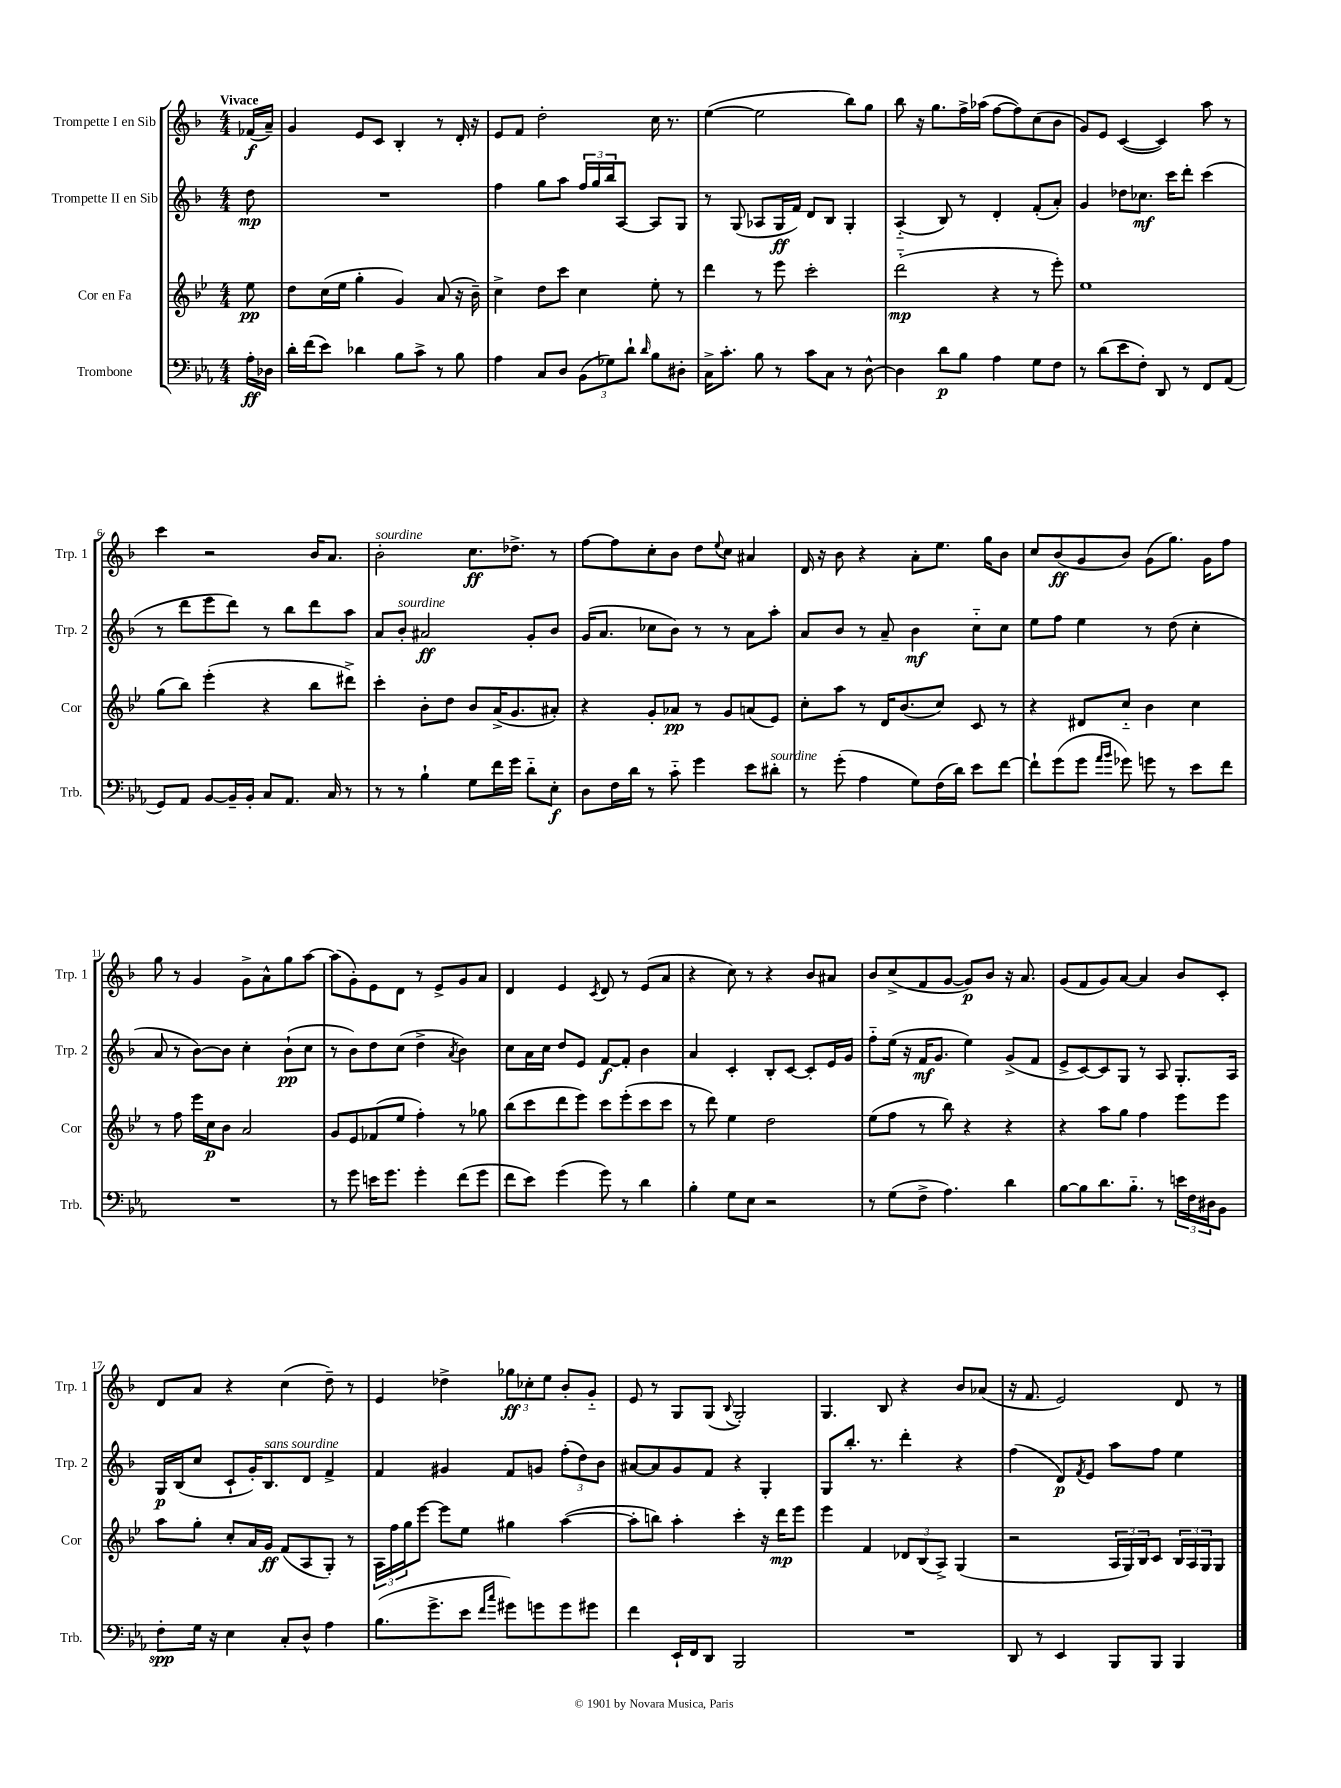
<<
\new StaffGroup <<
\new Staff = "s0" \with { instrumentName = "Trompette I en Sib" shortInstrumentName = "Trp. 1" } {
    \clef treble \key f \major \numericTimeSignature \time 4/4 \partial 8 \tempo "Vivace"
    fes'16\f( a'16--) |
    g'4 e'8 c'8 bes4-. r8 d'16-. r16 |
    e'8 f'8 d''2-. c''16 r8. |
    e''4~( e''2 bes''8) g''8 |
    bes''8 r16 g''8. f''16-> aes''16( f''8~ f''8) c''8( bes'8 |
    g'8) e'8 c'4~( c'4) a''8 r8 |
    c'''4 r2 bes'16 a'8. |
    bes'2-.^\markup { \italic "sourdine" } c''8.\ff des''8.-> r8 |
    f''8~ f''8 c''8-. bes'8 d''8 \appoggiatura { e''8 } c''8 ais'4 |
    d'16 r16 bes'8 r4 a'8-. e''8. g''16 bes'8 |
    c''8 bes'8\ff( g'8 bes'8) g'8( g''8.) g'16 f''8 |
    g''8 r8 g'4 g'8-> a'8-^ g''8 a''8~ |
    a''8( g'8-.) e'8 d'8 r8 e'8-> g'8 a'8 |
    d'4 e'4 \acciaccatura { c'8 } d'8 r8 e'8( a'8 |
    r4 c''8) r8 r4 bes'8 ais'8 |
    bes'8 c''8->( f'8 g'8~ g'8\p) bes'8 r16 a'8. |
    g'8( f'8 g'8) a'8~ a'4 bes'8 c'8-. |
    d'8 a'8 r4 c''4( d''8--) r8 |
    e'4 des''4-> \tuplet 3/2 { ges''8\ff ces''8-. e''8 } bes'8-. g'8-_ |
    e'8 r8 g8 g8( \appoggiatura { bes8 } g2-.) |
    g4. bes8 r4 bes'8 aes'8( |
    r16 f'8. e'2) d'8 r8 \bar "|." |
}
\new Staff = "s1" \with { instrumentName = "Trompette II en Sib" shortInstrumentName = "Trp. 2" } {
    \clef treble \key f \major \numericTimeSignature \time 4/4 \partial 8
    d''8\mp |
    R1 |
    f''4 g''8 a''8 \tuplet 3/2 { f''16 g''16 bes''16 } a8~ a8 g8 |
    r8 g8( aes8 g16\ff f'16) d'8 bes8 g4-. |
    a4-_( bes8) r8 d'4-. f'8-.( a'8-.) |
    g'4 des''8 ces''8.\mf c'''16 d'''8-. c'''4( |
    r8 d'''8 e'''8 d'''8) r8 bes''8 d'''8 a''8 |
    a'8 bes'8-.^\markup { \italic "sourdine" } ais'2\ff g'8-. bes'8 |
    g'16( a'8. ces''8 bes'8) r8 r8 a'8 a''8-. |
    a'8 bes'8 r8 a'8-- bes'4\mf c''8-_ c''8 |
    e''8 f''8 e''4 r8 d''8( c''4-. |
    a'8 r8 bes'8~) bes'8 c''4-. bes'8-!\pp( c''8 |
    r8 bes'8) d''8 c''8( d''4-> \acciaccatura { a'8 } bes'4) |
    c''8 a'16 c''16 d''8 e'8 f'8~\f f'8-. bes'4 |
    a'4 c'4-. bes8-. c'8~ c'8-. e'16 g'16 |
    f''8-_ e''16( r16 f'16\mf g'8. e''4) g'8->( f'8 |
    e'8-> c'8~) c'8 g8 r8 a8 g8.-. a16 |
    g16\p bes16( c''8 c'8-! g'16-.) bes8.^\markup { \italic "sans sourdine" } d'8 f'4-> |
    f'4 gis'4 f'8 g'8 \tuplet 3/2 { f''8-.( d''8) bes'8 } |
    ais'8~ ais'8 g'8 f'8 r4 g4-. |
    g8 bes''8.-. r8. d'''4-. r4 |
    f''4( d'8\p) \acciaccatura { f'8 } e'8 a''8 f''8 e''4 \bar "|." |
}
\new Staff = "s2" \with { instrumentName = "Cor en Fa" shortInstrumentName = "Cor" } {
    \clef treble \key bes \major \numericTimeSignature \time 4/4 \partial 8
    ees''8\pp |
    d''8 c''16( ees''16 g''4-. g'4) a'8( r16 bes'16--) |
    c''4-> d''8 c'''8 c''4 ees''8-. r8 |
    d'''4 r8 ees'''8 c'''2-. |
    d'''2-_\mp( r4 r8 ees'''8-.) |
    ees''1 |
    g''8( bes''8) ees'''4-.( r4 bes''8 dis'''8->) |
    c'''4-. bes'8-. d''8 bes'8 a'16->( g'8. ais'8-.) |
    r4 g'8-. aes'8\pp r8 g'8 a'8( ees'8) |
    c''8-. a''8 r8 d'16 bes'8.( c''8) c'8 r8 |
    r4 dis'8 c''8-_ bes'4 c''4 |
    r8 f''8 ees'''16 c''16\p bes'8 a'2 |
    g'8 ees'8 fes'8( ees''8 f''4-.) r8 ges''8 |
    bes''8( c'''8 d'''8 ees'''8) c'''8 ees'''8-.( c'''8 c'''8 |
    r8 d'''8) ees''4 d''2 |
    ees''8( f''8 r8 bes''8) r4 r4 |
    r4 a''8 g''8 f''4 ees'''8 ees'''8 |
    a''8 g''8-. c''8-. a'16 g'16\ff f'8( a8 g8-.) r8 |
    \tuplet 3/2 { a16 f''16 g''16 } ees'''8~ ees'''8 ees''8 gis''4 a''4~( |
    a''8-. b''8) a''4-. c'''4-. r16 d'''16\mp ees'''8 |
    ees'''4 f'4 \tuplet 3/2 { des'8 bes8( a8->) } g4( |
    r2 \tuplet 3/2 { a16 g16) bes16 } c'8 \tuplet 3/2 { bes16 a16 g16 } g8 \bar "|." |
}
\new Staff = "s3" \with { instrumentName = "Trombone" shortInstrumentName = "Trb." } {
    \clef bass \key ees \major \numericTimeSignature \time 4/4 \partial 8
    aes16-.\ff des16 |
    d'16-. f'16( ees'8) des'4 bes8 c'8-> r8 bes8 |
    aes4 c8 d8 \tuplet 3/2 { bes,8( ges8) d'8-! } \grace { d'16 } bes8 dis8-. |
    c16-> c'8.-. bes8 r8 c'8 c8 r8 d8~-^ |
    d4 d'8\p bes8 aes4 g8 f8 |
    r8 d'8( ees'8 f8-.) d,8 r8 f,8 aes,8( |
    g,8) aes,8 bes,8~ bes,16-- bes,16-. c8 aes,8. c16 r8 |
    r8 r8 bes4-! g8 f'16 g'16 d'8-_ ees8-.\f |
    d8 f16 d'16 r8 c'8-_ g'4 ees'8 dis'8-.^\markup { \italic "sourdine" } |
    r8 g'8-.( aes4 g8) f16( d'16) ees'8 f'8~ |
    f'8-! g'8( g'8 \grace { aes'16 bes'16 } ges'8) g'8 r8 ees'8 f'8 |
    R1 |
    r8 g'8 e'16 g'8. g'4-. f'8( g'8 |
    f'8 ees'8) g'4( g'8) r8 d'4 |
    bes4-. g8 ees8 r2 |
    r8 g8( f8-> aes4.) d'4 |
    bes8~ bes8 d'8. bes8.-_ r8 \tuplet 3/2 { e'16 f16 dis16 } bes,8 |
    f8-.\spp g16 r16 ees4 c8-. d8-^ aes4 |
    bes8.( g'8.-> ees'8 \grace { f'16 c''16 } gis'8) g'8 g'8 gis'8 |
    f'4 ees,16-! f,16 d,8 bes,,2 |
    R1 |
    d,8 r8 ees,4 bes,,8 bes,,8 bes,,4 \bar "|." |
}
>>
>>
